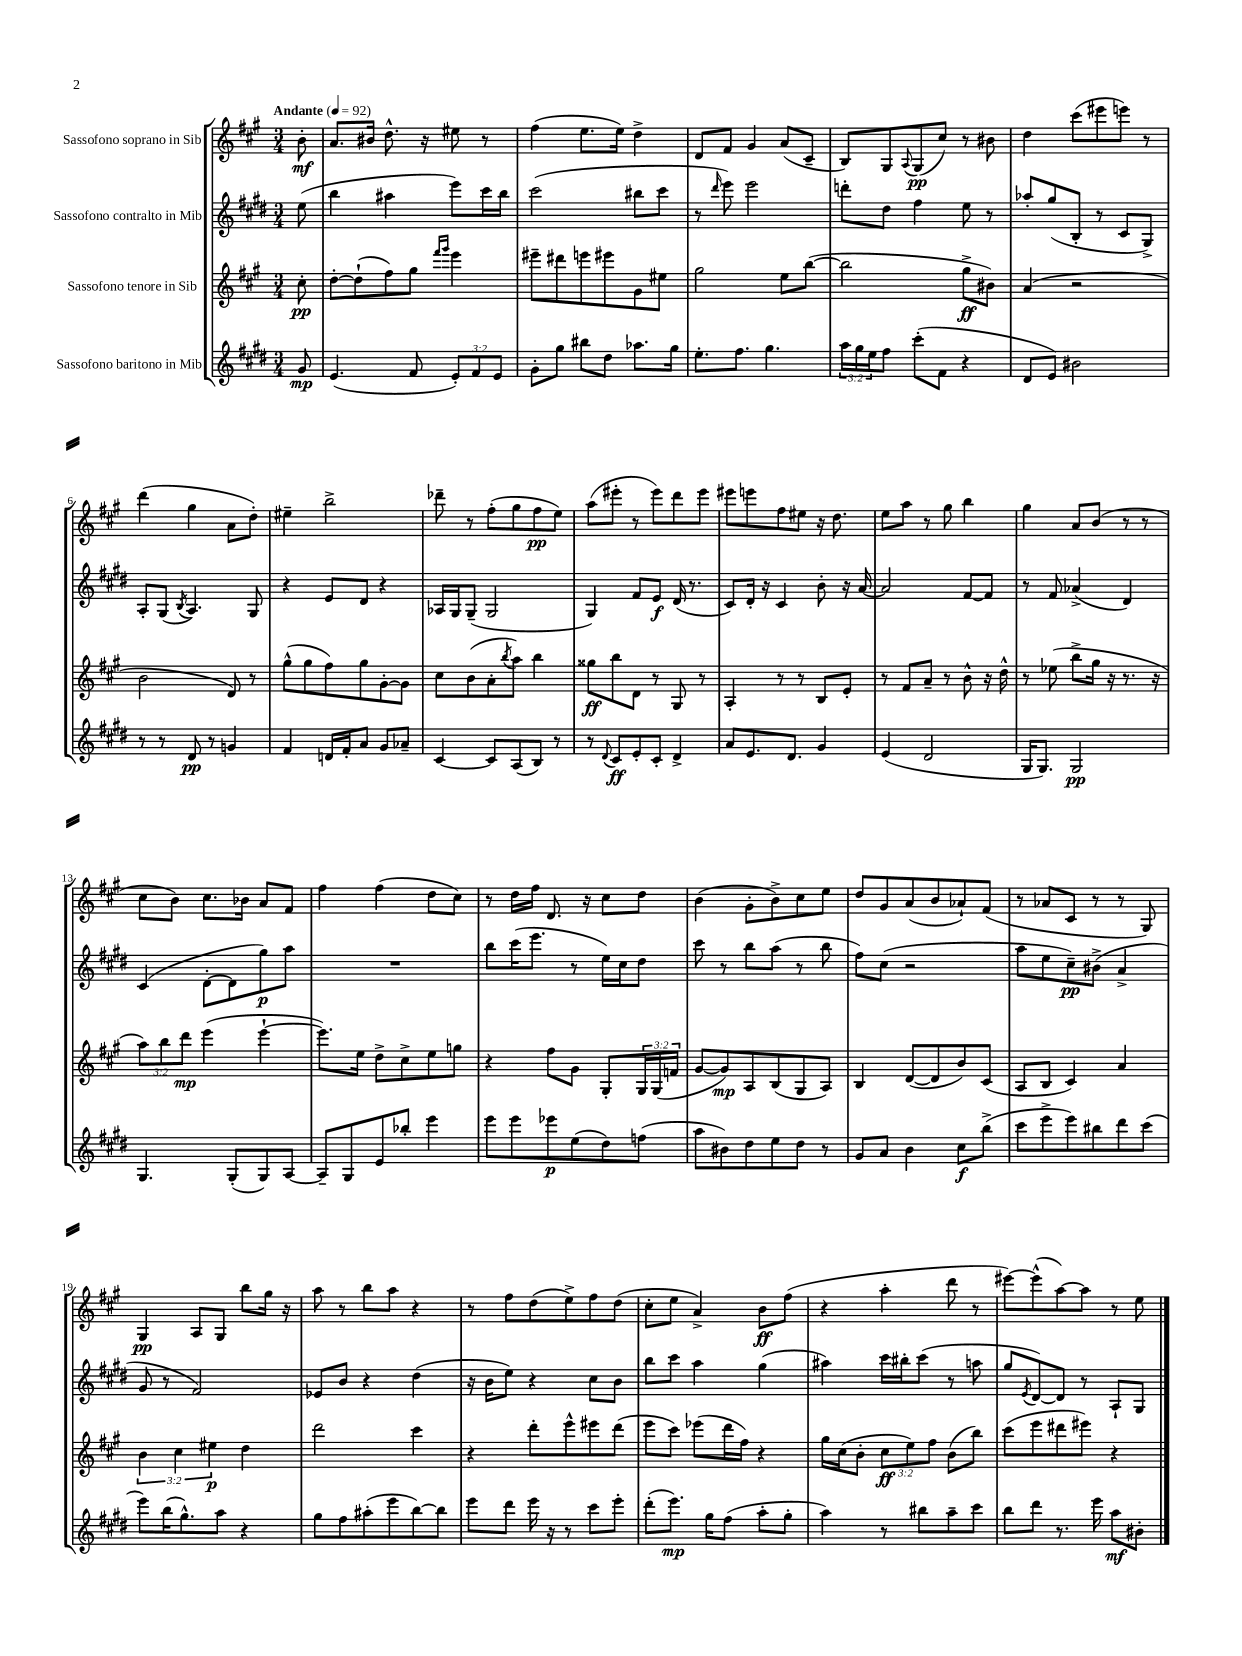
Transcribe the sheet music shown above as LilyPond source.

<<
\new StaffGroup <<
\new Staff = "s0" \with { instrumentName = "Sassofono soprano in Sib" } {
    \clef treble \key a \major \numericTimeSignature \time 3/4 \partial 8 \tempo "Andante" 4 = 92
    b'8-.\mf |
    a'8. bis'16 d''8.-^ r16 eis''8 r8 |
    fis''4( e''8. e''16) d''4-> |
    d'8 fis'8 gis'4 a'8( cis'8-- |
    b8) gis8 \appoggiatura { a8 } gis8\pp( cis''8) r8 bis'8 |
    d''4 cis'''8( eis'''8 e'''8) r8 |
    d'''4( gis''4 a'8 d''8-.) |
    eis''4-- b''2-> |
    des'''8-- r8 fis''8-.( gis''8 fis''8\pp e''8) |
    a''8( eis'''8-. r8 eis'''8) d'''8 eis'''8 |
    eis'''8 e'''8 fis''8 eis''8 r16 d''8. |
    e''8 a''8 r8 gis''8 b''4 |
    gis''4 a'8 b'8( r8 r8 |
    cis''8 b'8) cis''8. bes'16 a'8 fis'8 |
    fis''4 fis''4( d''8 cis''8) |
    r8 d''16 fis''16 d'8. r16 cis''8 d''8 |
    b'4( gis'8-. b'8->) cis''8 e''8 |
    d''8 gis'8 a'8( b'8 aes'8-!) fis'8( |
    r8 aes'8 cis'8 r8 r8 gis8) |
    gis4\pp a8 gis8 b''8 gis''16 r16 |
    a''8 r8 b''8 a''8 r4 |
    r8 fis''8 d''8( e''8->) fis''8 d''8( |
    cis''8-. e''8 a'4->) b'8\ff fis''8( |
    r4 a''4-. d'''8 r8 |
    eis'''8~) eis'''8-^( a''8~) a''8 r8 e''8 \bar "|." |
}
\new Staff = "s1" \with { instrumentName = "Sassofono contralto in Mib" } {
    \clef treble \key e \major \numericTimeSignature \time 3/4 \partial 8
    e''8( |
    b''4 ais''4 e'''8) cis'''16 b''16 |
    cis'''2( bis''8 cis'''8 |
    r8 \grace { dis'''16 } e'''8) e'''2 |
    d'''8-. dis''8 fis''4 e''8 r8 |
    aes''8-. gis''8( b8-. r8 cis'8 gis8->) |
    a8-. gis8( \acciaccatura { b8 } a4.) gis8 |
    r4 e'8 dis'8 r4 |
    aes16 gis16 gis8--( gis2 |
    gis4) fis'8 e'8\f dis'16( r8. |
    cis'8) dis'16-. r16 cis'4 b'8-. r16 a'16~ |
    a'2 fis'8~ fis'8 |
    r8 fis'8 aes'4->( dis'4) |
    cis'4( dis'8~-. dis'8 gis''8\p) a''8 |
    R2. |
    b''8 cis'''16( e'''8. r8 e''16) cis''16 dis''8 |
    cis'''8 r8 b''8 a''8( r8 b''8 |
    fis''8) cis''8( r2 |
    a''8 e''8 cis''8--\pp) bis'8->( a'4-> |
    gis'8 r8 fis'2) |
    ees'8 b'8 r4 dis''4( |
    r16 b'16 e''8) r4 cis''8 b'8 |
    b''8 cis'''8 a''4 gis''4( |
    ais''4) cis'''16 bis''16-. cis'''8( r8 a''8 |
    gis''8 \acciaccatura { e'8 } dis'8~) dis'8 r8 a8-! gis8 \bar "|." |
}
\new Staff = "s2" \with { instrumentName = "Sassofono tenore in Sib" } {
    \clef treble \key a \major \numericTimeSignature \time 3/4 \override Staff.TupletNumber.text = #tuplet-number::calc-fraction-text \partial 8
    cis''8-.\pp |
    d''8~-. d''8-!( fis''8) gis''8 \grace { fis'''16 gis'''16 } e'''4 |
    eis'''8-- dis'''8 e'''8 eis'''8 gis'8 eis''8 |
    gis''2 e''8 b''8~( |
    b''2 gis''8->\ff bis'8) |
    a'4( r2 |
    b'2 d'8) r8 |
    gis''8-^( gis''8 fis''8) gis''8 gis'8~-. gis'8 |
    cis''8 b'8( a'8-. \acciaccatura { b''8 } a''8) b''4 |
    gisis''8\ff b''8 d'8 r8 gis8 r8 |
    a4-. r8 r8 b8 e'8-. |
    r8 fis'8 a'8-- r8 b'8-^ r16 d''16-^ |
    r8 ees''8( b''8-> gis''16 r16 r8. r16 |
    \tuplet 3/2 { a''8) b''8 d'''8\mp } e'''4( e'''4~-! |
    e'''8.) e''16 d''8-> cis''8-> e''8 g''8 |
    r4 fis''8 gis'8 gis8-. \tuplet 3/2 { gis16 gis16( f'16 } |
    gis'8~ gis'8\mp) a8 b8( gis8 a8) |
    b4 d'8~( d'8 b'8) cis'8( |
    a8 b8 cis'4) a'4 |
    \tuplet 3/2 { b'4 cis''4 eis''4\p } d''4 |
    d'''2 cis'''4 |
    r4 d'''8-. e'''8-^ eis'''8 d'''8( |
    e'''8 cis'''8) ees'''8( d'''16 fis''16) r4 |
    gis''16 cis''16( b'8-. \tuplet 3/2 { cis''8\ff e''8) fis''8 } b'8( b''8) |
    cis'''8( e'''8 dis'''8 eis'''8) r4 \bar "|." |
}
\new Staff = "s3" \with { instrumentName = "Sassofono baritono in Mib" } {
    \clef treble \key e \major \numericTimeSignature \time 3/4 \override Staff.TupletNumber.text = #tuplet-number::calc-fraction-text \partial 8
    gis'8\mp |
    e'4.( fis'8 \tuplet 3/2 { e'8-.) fis'8 e'8 } |
    gis'8-. gis''8 bis''8 dis''8 aes''8. gis''16 |
    e''8.-. fis''8. gis''4. |
    \tuplet 3/2 { a''16 gis''16 e''16 } fis''8 cis'''8-.( fis'8 r4 |
    dis'8 e'8) bis'2 |
    r8 r8 dis'8\pp r8 g'4 |
    fis'4 d'16 fis'16-. a'8 gis'8 aes'8-- |
    cis'4~ cis'8 a8( b8) r8 |
    r8 \appoggiatura { dis'8 } cis'8\ff e'8-. cis'8-. dis'4-> |
    a'8 e'8. dis'8. gis'4 |
    e'4( dis'2 |
    gis16 gis8.) gis2\pp |
    gis4. gis8-.( gis8) a8~ |
    a8-- gis8 e'8 bes''8-. e'''4 |
    e'''8 e'''8 ees'''8\p e''8( dis''8) f''8( |
    a''8 bis'8) dis''8 e''8 dis''8 r8 |
    gis'8 a'8 b'4 cis''8\f b''8->( |
    cis'''8 e'''8-> e'''8) bis''8 dis'''8 cis'''8( |
    e'''8) b''16( gis''8.-^) a''8 r4 |
    gis''8 fis''8 ais''8-.( e'''8 b''8~) b''8 |
    e'''8 dis'''8 e'''16 r16 r8 cis'''8 e'''8-. |
    dis'''8-.( e'''8.\mp) gis''16 fis''8( a''8-. gis''8-. |
    a''4) r8 bis''8 a''8-- cis'''8 |
    b''8 dis'''8 r8. e'''16 a''8\mf bis'8-. \bar "|." |
}
>>
>>
